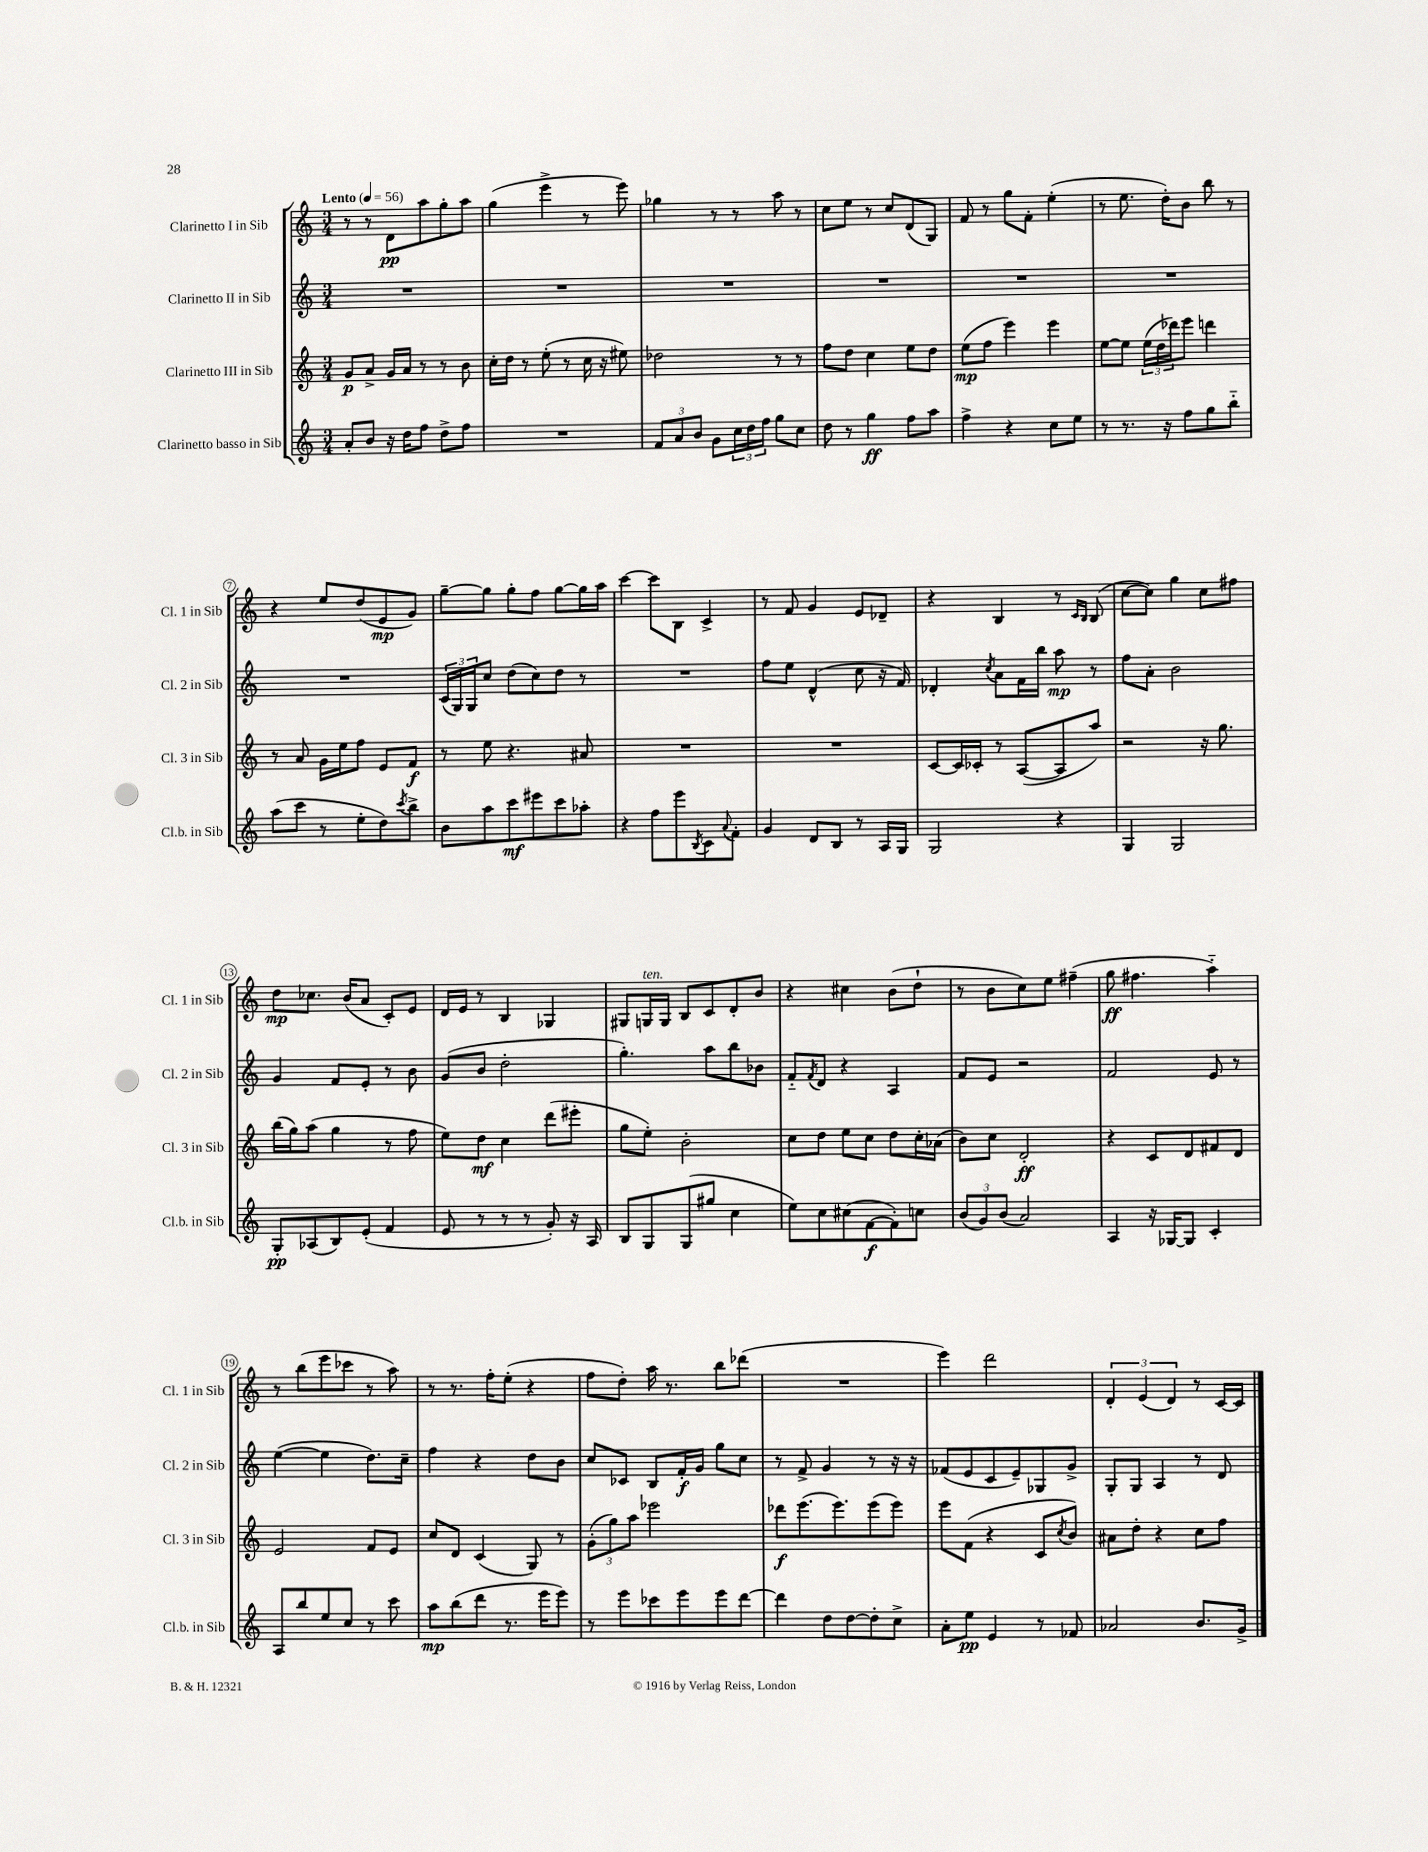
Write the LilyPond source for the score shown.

<<
\new StaffGroup <<
\new Staff = "s0" \with { instrumentName = "Clarinetto I in Sib" shortInstrumentName = "Cl. 1 in Sib" } {
    \clef treble \key c \major \numericTimeSignature \time 3/4 \tempo "Lento" 4 = 56
    r8 r8 d'8\pp a''8 g''8-. a''8 |
    g''4( e'''4-> r8 e'''8) |
    ges''4 r8 r8 a''8 r8 |
    c''8 e''8 r8 c''8 d'8( g8) |
    f'8 r8 g''8 f'8-. e''4-.( |
    r8 e''8. d''16-.) b'8 b''8 r8 |
    r4 e''8 d''8( e'8\mp g'8) |
    g''8~-- g''8 g''8-. f''8 g''8~ g''16 a''16 |
    c'''4~ c'''8 b8 c'4-> |
    r8 f'8 g'4 e'8 des'8-- |
    r4 b4 r8 \grace { c'16 b16 } b8( |
    c''8~ c''8) g''4 c''8 fis''8 |
    d''8\mp ces''8. b'16( a'8 c'8-.) e'8 |
    d'16 e'16 r8 b4 ges4 |
    gis8 g16^\markup { \italic "ten." } g16 b8 c'8 d'8-. b'8 |
    r4 cis''4 b'8( d''8-! |
    r8 b'8 c''8) e''8 fis''4--( |
    g''8\ff fis''4. a''4-_) |
    r8 b''8( e'''8 ces'''8 r8 a''8) |
    r8 r8. f''16-. e''8-.( r4 |
    f''8 d''8-.) a''16 r8. b''8 des'''8( |
    R2. |
    e'''4) d'''2 |
    \tuplet 3/2 { d'4-. e'4( d'4) } r8 c'16~ c'16 \bar "|." |
}
\new Staff = "s1" \with { instrumentName = "Clarinetto II in Sib" shortInstrumentName = "Cl. 2 in Sib" } {
    \clef treble \key c \major \numericTimeSignature \time 3/4
    R2. |
    R2. |
    R2. |
    R2. |
    R2. |
    R2. |
    R2. |
    \tuplet 3/2 { c'16( g16) g16 } c''8 d''8( c''8) d''8 r8 |
    R2. |
    f''8 e''8 d'4-^( c''8 r16 f'16) |
    des'4-. \acciaccatura { c''8 } a'8 f'16 b''16 a''8\mp r8 |
    f''8 a'8-. b'2 |
    g'4 f'8 e'8-. r8 b'8 |
    g'8( b'8 d''2-. |
    g''4.-.) a''8 b''8 bes'8 |
    f'8-_ \acciaccatura { f'8 } d'8 r4 a4 |
    f'8 e'8 r2 |
    f'2 e'8 r8 |
    e''4~( e''4 d''8.) c''16-- |
    f''4 r4 d''8 b'8 |
    c''8 ces'8 b8 f'16-.\f g'16 g''8 c''8 |
    r8 f'8-> g'4 r8 r16 r16 |
    fes'8( e'8 c'8 e'8--) ges8 g'8-> |
    g8-. g8 a4 r8 d'8 \bar "|." |
}
\new Staff = "s2" \with { instrumentName = "Clarinetto III in Sib" shortInstrumentName = "Cl. 3 in Sib" } {
    \clef treble \key c \major \numericTimeSignature \time 3/4
    g'8\p a'8-> g'16 a'16 r8 r8 b'8 |
    c''16-. d''16 r8 e''8-.( r8 c''16 r16 eis''8) |
    des''2 r8 r8 |
    f''8 d''8 c''4 e''8 d''8 |
    e''8\mp( f''8 e'''4) e'''4 |
    e''8~ e''8 \tuplet 3/2 { e''16( d''16 des'''16) } e'''8 d'''4 |
    r8 a'8 g'16 e''16 f''8 e'8 f'8\f |
    r8 e''8 r4. ais'8 |
    R2. |
    R2. |
    c'8~ c'16 ces'16-. r8 a8~( a8 a''8) |
    r2 r16 g''8. |
    b''16( g''16) a''8( g''4 r8 f''8 |
    e''8) d''8\mf c''4 d'''8( eis'''8-. |
    g''8 e''8-.) b'2-. |
    c''8 d''8 e''8 c''8 d''8 c''16-. aes'16( |
    b'8) c''8 d'2-.\ff |
    r4 c'8 d'8 fis'8 d'8 |
    e'2 f'8 e'8 |
    c''8 d'8 c'4( g8) r8 |
    \tuplet 3/2 { g'8-.( g''8) a''8 } ees'''2 |
    des'''8\f e'''8.( e'''8.) e'''8( e'''8) |
    e'''8 f'8( r4 c'8 \acciaccatura { c''8 } b'8) |
    ais'8 d''8-. r4 c''8 f''8 \bar "|." |
}
\new Staff = "s3" \with { instrumentName = "Clarinetto basso in Sib" shortInstrumentName = "Cl.b. in Sib" } {
    \clef treble \key c \major \numericTimeSignature \time 3/4
    a'8-. b'8 r16 d''16 f''8 d''8-> f''8 |
    R2. |
    \tuplet 3/2 { f'8 a'8 b'8 } g'8 \tuplet 3/2 { c''16 d''16 f''16 } g''8 c''8 |
    d''8 r8 g''4\ff f''8 a''8 |
    f''4-> r4 c''8 e''8 |
    r8 r8. r16 f''8 g''8 b''8-_ |
    a''8( c'''8 r8 e''8-. d''8) \acciaccatura { c'''8 } b''8-> |
    b'8 a''8 c'''8\mf eis'''8 c'''8 aes''8-. |
    r4 f''8 e'''8 \acciaccatura { b8 } c'8 \appoggiatura { a'8 } f'8-. |
    g'4 d'8 b8 r8 a16 g16 |
    g2 r4 |
    g4 g2 |
    g8-.\pp aes8( b8) e'8-.( f'4 |
    e'8 r8 r8 r8 g'8-.) r16 a16 |
    b8 g8 g8( gis''8 c''4 |
    e''8) c''8 cis''8( f'8~\f f'8-.) c''8 |
    \tuplet 3/2 { b'8( g'8) b'8( } a'2) |
    a4 r16 ges16~ ges8 c'4-. |
    a8 b''8 e''8 c''8 r8 c'''8 |
    a''8\mp b''8( d'''8 r8. e'''16 e'''8) |
    r8 e'''8 ces'''8 e'''8 e'''8 d'''8~ |
    d'''4 d''8 d''8~ d''8-. c''8-> |
    a'8-. e''8\pp e'4 r8 fes'8 |
    aes'2 b'8. g'16-> \bar "|." |
}
>>
>>
\layout { \context { \Score \override BarNumber.stencil = #(make-stencil-circler 0.1 0.3 ly:text-interface::print) } }
